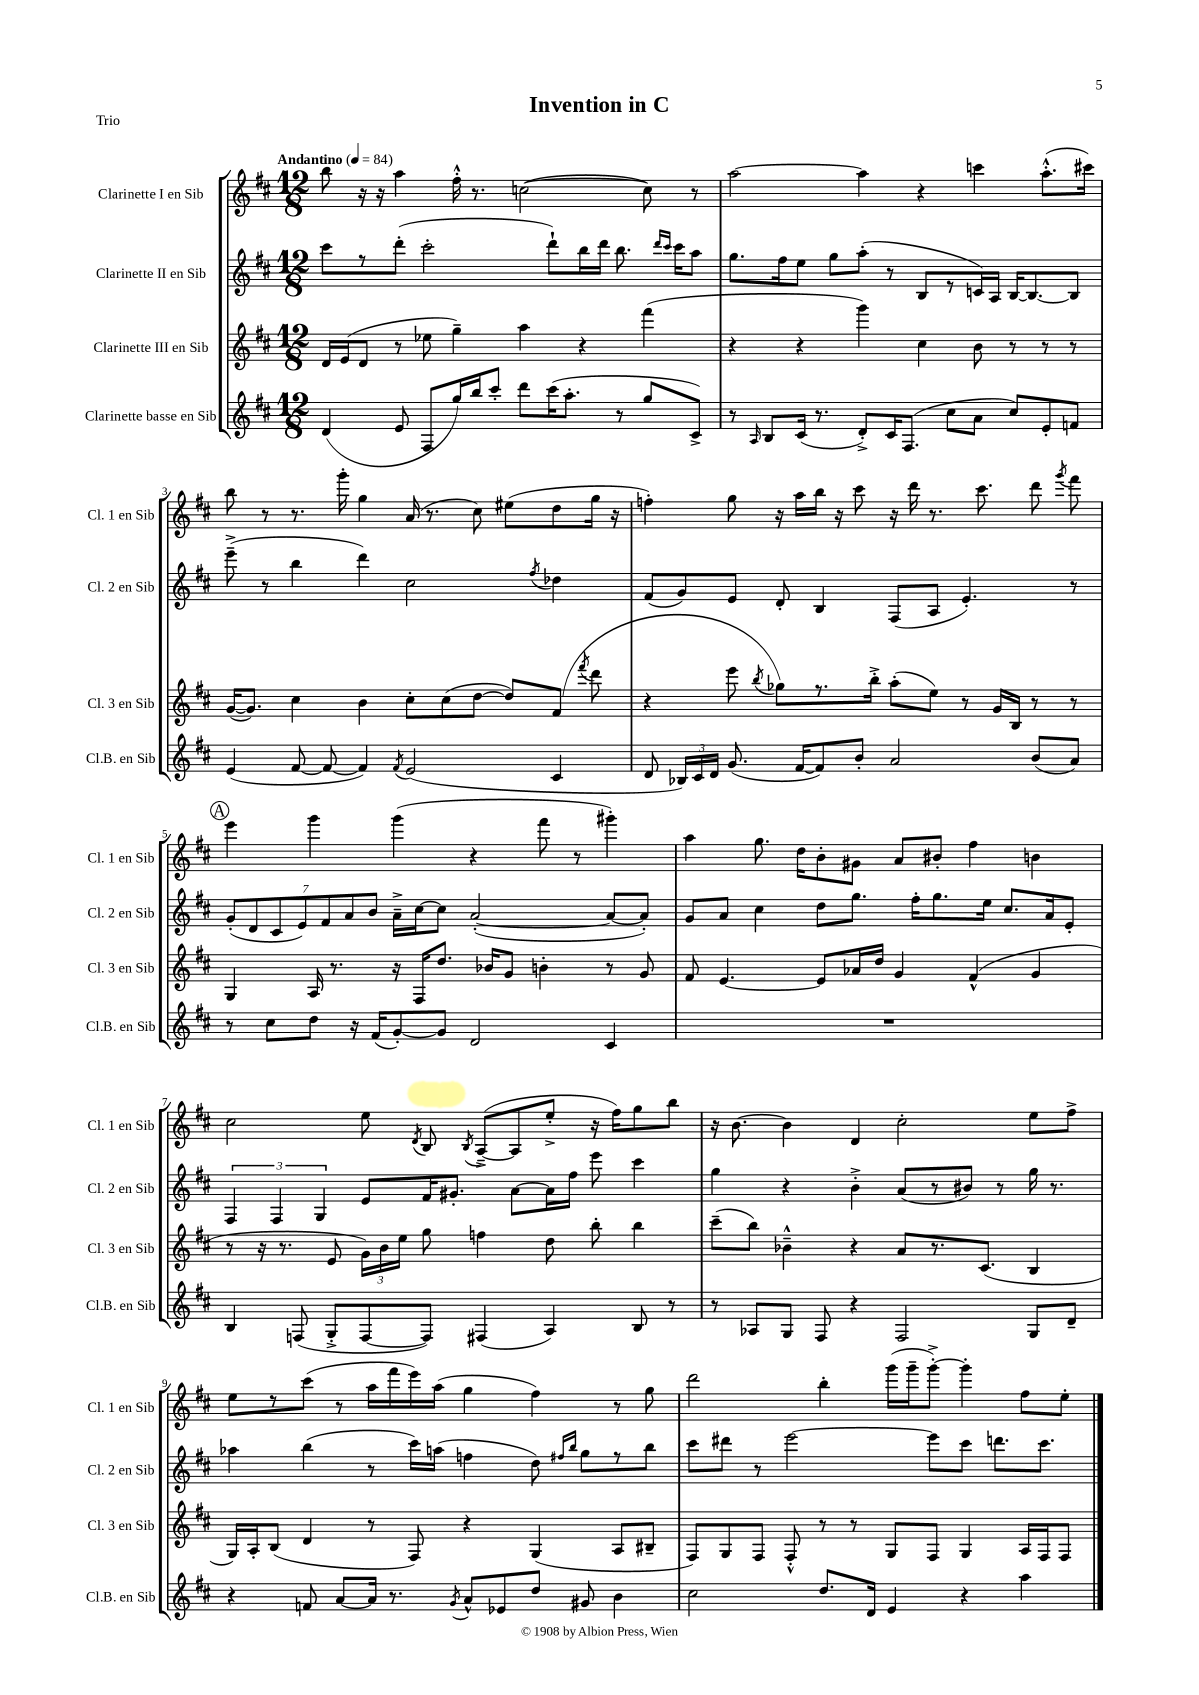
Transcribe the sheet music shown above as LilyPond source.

\header { title = "Invention in C" piece = "Trio" }
<<
\new StaffGroup <<
\new Staff = "s0" \with { instrumentName = "Clarinette I en Sib" shortInstrumentName = "Cl. 1 en Sib" } {
    \clef treble \key d \major \numericTimeSignature \time 12/8 \tempo "Andantino" 4 = 84
    \autoBeamOff b''8 r16 r16 a''4 fis''16-.-^ r8. c''2~( c''8) r8 |
    a''2~ a''4 r4 c'''4 a''8.[-.-^( cis'''16]) |
    b''8 r8 r8. g'''16-. g''4 a'16( r8. cis''8) eis''8[( d''8 g''16] r16 |
    f''4-.) g''8 r16 a''16[ b''16] r16 cis'''8 r16 d'''16 r8. cis'''8. d'''8 \acciaccatura { g'''8 } fis'''8 |
    \mark \markup { \circle "A" } e'''4 g'''4 g'''4( r4 fis'''8 r8 gis'''4-.) |
    a''4 g''8. d''16[ b'8-. gis'8] a'8[ bis'8]-. fis''4 b'4 |
    cis''2 e''8 \acciaccatura { d'8 } b8 \acciaccatura { b8 } a8[~--->( a8 e''8]-.-> r16 fis''16[) g''8 b''8] |
    r16 b'8.~ b'4 d'4 cis''2-. e''8[ fis''8]-> |
    e''8[ r8 cis'''8]( r8 a''16[ fis'''16 e'''16) a''16]( g''4 fis''4) r8 g''8 |
    d'''2 b''4-. g'''16[( g'''16-- g'''8]~-.->) g'''4-. fis''8[ e''8]-. \bar "|." |
}
\new Staff = "s1" \with { instrumentName = "Clarinette II en Sib" shortInstrumentName = "Cl. 2 en Sib" } {
    \clef treble \key d \major \numericTimeSignature \time 12/8
    \autoBeamOff cis'''8[ r8 d'''8]-.( cis'''2-. d'''8[-!) b''16 d'''16] b''8. \grace { d'''16[ cis'''16] } cis'''16[ a''8] |
    g''8.[ fis''16 e''8] g''8[ a''8]-.( r8 b8[ r8 c'16) a16] b16[~ b8.~ b8] |
    e'''8--->( r8 b''4 d'''4) cis''2 \acciaccatura { fis''8 } des''4 |
    fis'8[( g'8) e'8] d'8-. b4 fis8[( a8] e'4.-.) r8 |
    \mark \markup { \circle "A" } \tuplet 7/4 { g'8[-.( d'8 cis'8 e'8) fis'8 a'8 b'8] } a'16[---> cis''16~ cis''8] a'2~-.( a'8[~ a'8]-.) |
    g'8[ a'8] cis''4 d''8[ g''8.] fis''16[-. g''8. e''16] cis''8.[ a'16 e'8]-. |
    \tuplet 3/2 { fis4 fis4 g4 } e'8[ fis'16 gis'8.]-. a'8[~ a'16 fis''16] e'''8 cis'''4 |
    g''4 r4 b'4-.-> a'8[( r8 bis'8]) r8 g''16 r8. |
    aes''4 b''4( r8 cis'''16[) a''16]( f''4 d''8) \grace { fis''16[ b''16] } g''8[ r8 b''8] |
    cis'''8[ dis'''8] r8 e'''2~ e'''8[ cis'''8] d'''8.[ cis'''8.] \bar "|." |
}
\new Staff = "s2" \with { instrumentName = "Clarinette III en Sib" shortInstrumentName = "Cl. 3 en Sib" } {
    \clef treble \key d \major \numericTimeSignature \time 12/8
    \autoBeamOff d'16[ e'16( d'8] r8 ees''8 g''4--) a''4 r4 fis'''4( |
    r4 r4 g'''4) cis''4 b'8 r8 r8 r8 |
    g'16[~( g'8.]) cis''4 b'4 cis''8[-. cis''8( d''8]~ d''8[) fis'8]( \acciaccatura { fis'''8 } d'''8 |
    r4 e'''8 \acciaccatura { b''8 } ges''8[) r8. b''16]-.-> a''8[-.( e''8]) r8 g'16[ b16] r8 r8 |
    \mark \markup { \circle "A" } g4 a16 r8. r16 fis16[ d''8.] bes'16[ g'8] b'4-. r8 g'8 |
    fis'8 e'4.~ e'8[ aes'16 d''16] g'4 fis'4-^( g'4 |
    r8 r16 r8. e'8 \tuplet 3/2 { g'16[) b'16 e''16] } g''8 f''4 d''8 b''8-. b''4 |
    cis'''8[--( b''8]) bes'4---^ r4 a'8[ r8. cis'8.]( b4 |
    g16[) a16-. b8]( d'4 r8 fis8) r4 g4( a8[ bis8]-- |
    fis8[) g8 fis8] fis8-.-^ r8 r8 g8[ fis8] g4 a16[ fis16 fis8] \bar "|." |
}
\new Staff = "s3" \with { instrumentName = "Clarinette basse en Sib" shortInstrumentName = "Cl.B. en Sib" } {
    \clef treble \key d \major \numericTimeSignature \time 12/8
    \autoBeamOff d'4( e'8 fis8[ g''16) b''16 cis'''8]-. d'''8[ cis'''16( a''8.]-. r8 g''8[ cis'8]->) |
    r8 \grace { a16 } b8[ cis'16]( r8. d'8[-.->) cis'16 fis8.]( cis''8[ a'8] cis''8[) e'8-. f'8] |
    e'4( fis'8~ fis'8~ fis'4) \acciaccatura { fis'8 } e'2( cis'4 |
    d'8 \tuplet 3/2 { bes16[) cis'16 d'16] } g'8.( fis'16[~ fis'8) b'8]-. a'2 b'8[( a'8]) |
    \mark \markup { \circle "A" } r8 cis''8[ d''8] r16 fis'16[( g'8~-.) g'8] d'2 cis'4 |
    R1. |
    b4 f8( g8[-.-> f8~ f8]) fis4( a4) b8 r8 |
    r8 aes8[ g8] fis8 r4 fis2 g8[ d'8]-- |
    r4 f'8 a'8[~ a'16] r8. \acciaccatura { g'8 } a'8[-^ ees'8 d''8] gis'8 b'4 |
    cis''2 d''8.[ d'16] e'4 r4 a''4 \bar "|." |
}
>>
>>
